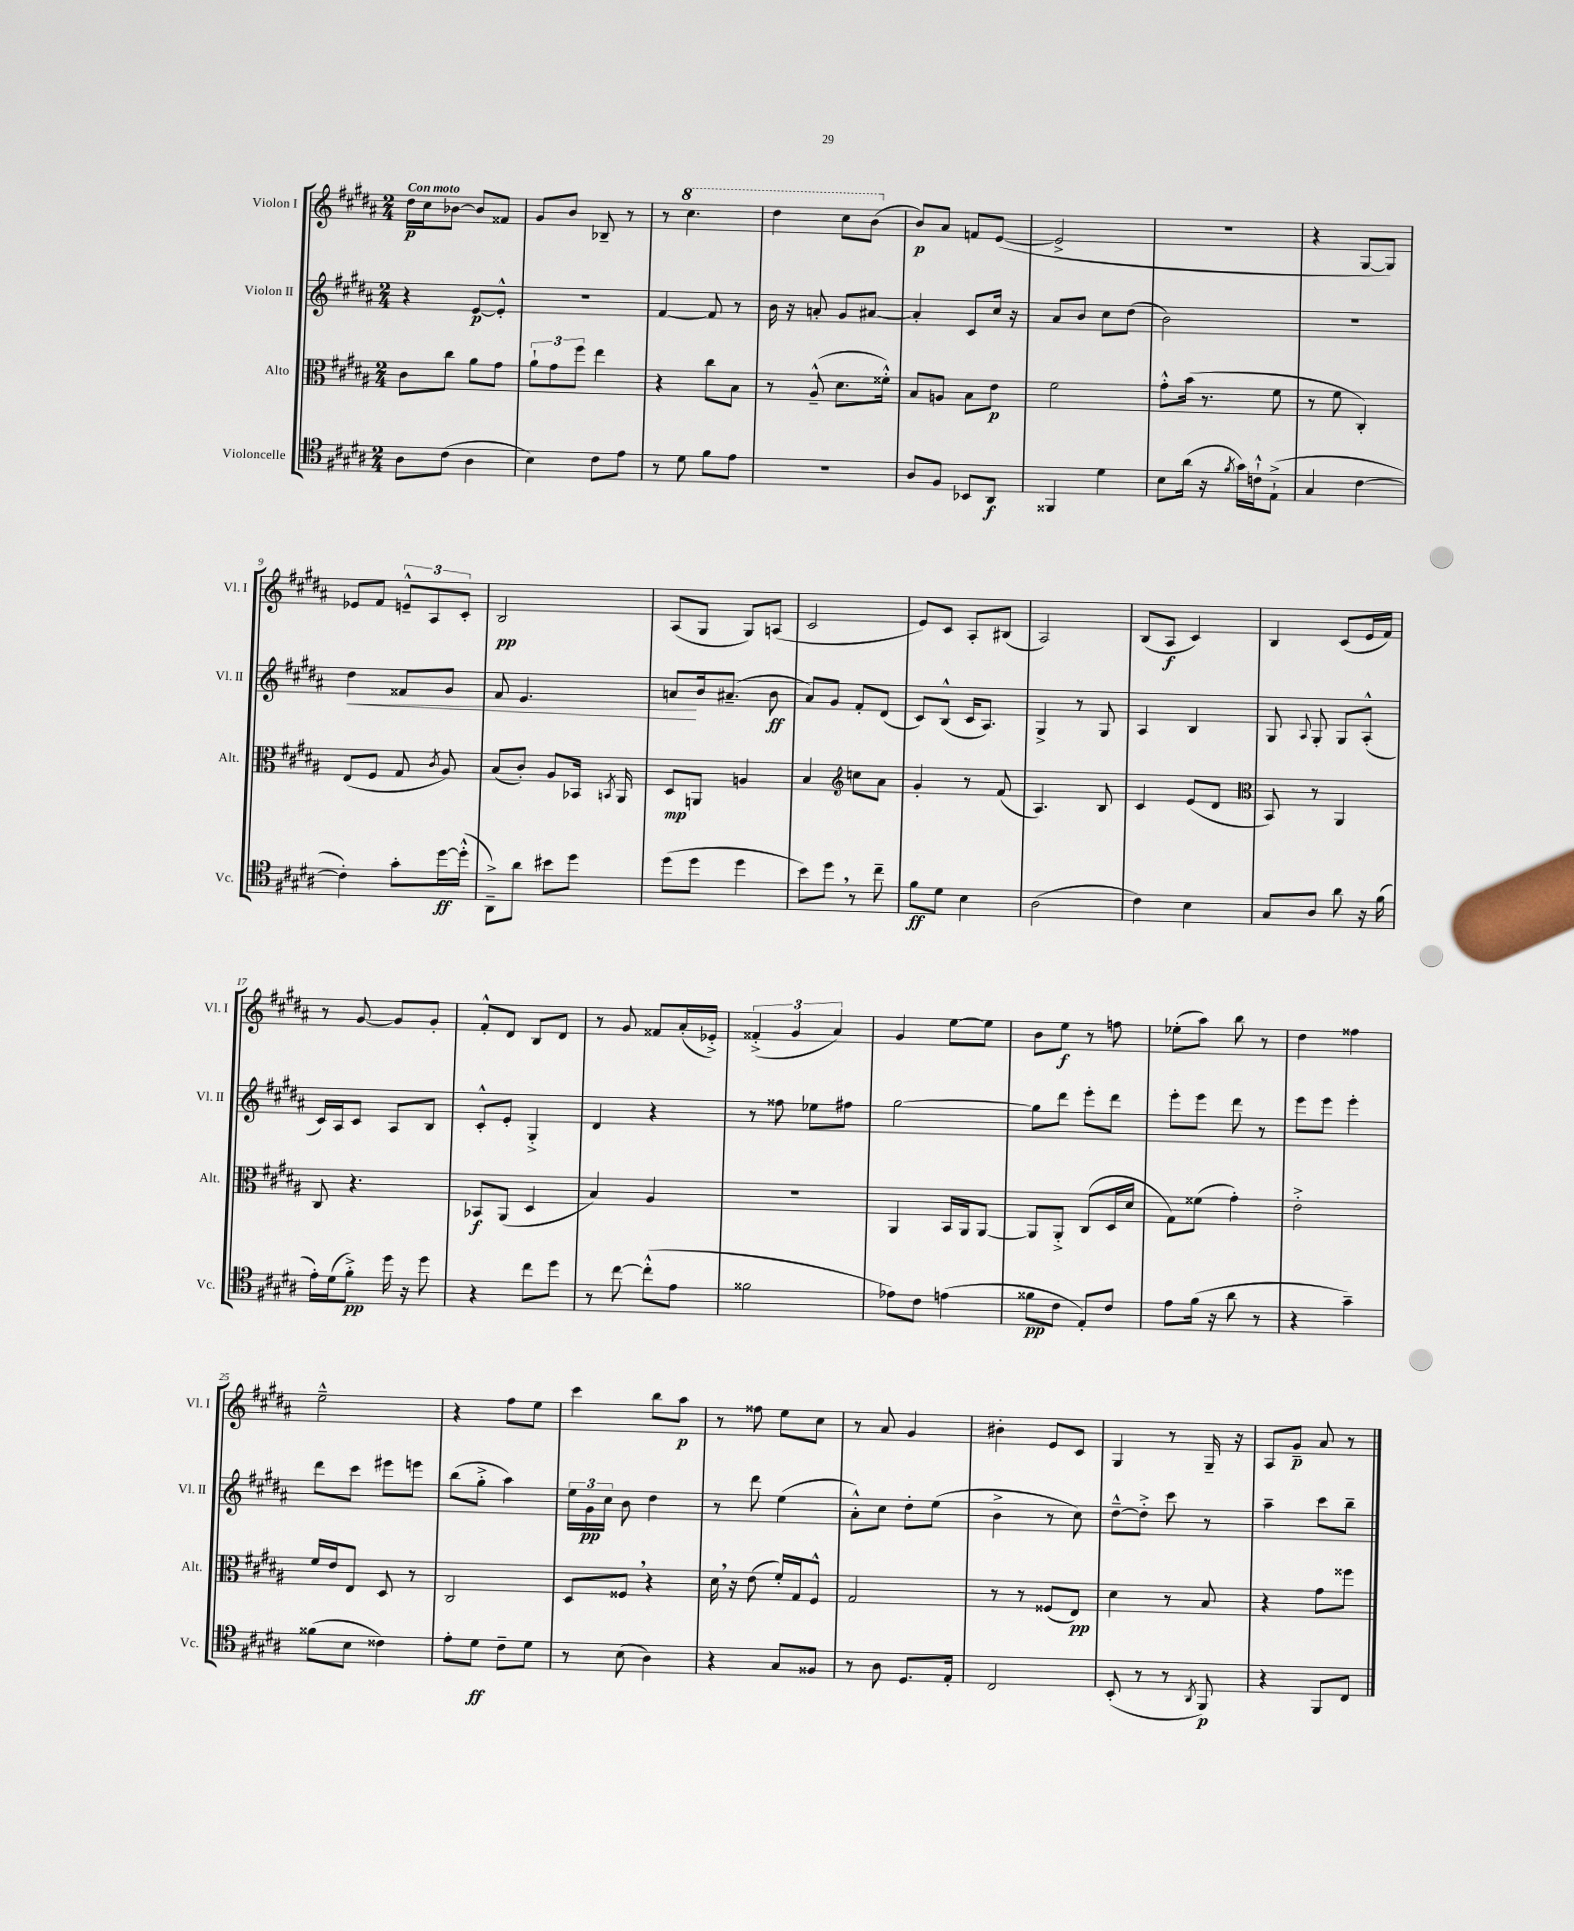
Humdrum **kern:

**kern	**kern	**kern	**kern
*staff4	*staff3	*staff2	*staff1
*clefC4	*clefC3	*clefG2	*clefG2
*k[f#c#g#d#a#]	*k[f#c#g#d#a#]	*k[f#c#g#d#a#]	*k[f#c#g#d#a#]
*M2/4	*M2/4	*M2/4	*M2/4
8A#\L	8c#\L	4r	16dd#\LL
.	.	.	16cc#\J
(8c#\J	8cc#\J	.	[8b-\J
4A#\	8a#\L	[8e/L	8b-/]L
.	8g#\J	8e'^^/]J	8f##/J
=	=	=	=
4B\)	12a#`\L	2r	8g#/L
.	12g#\	.	.
.	.	.	8b/J
.	12ff#\J	.	.
8c#\L	4ee\	.	8B-~/
8e\J	.	.	8r
=	=	=	=
8r	4r	[4f#/	8r
8d#\	.	.	4.ccc#\
8f#\L	8cc#\L	8f#/]	.
8e\J	8B\J	8r	.
=	=	=	=
2r	8r	16b\	4ddd#\
.	.	16r	.
.	(8A#~^^/	8a'/	.
.	8.d#\L	8g#/L	8ccc#\L
.	.	[8a#/J	(8bb\J
.	16f##'^^\Jk)	.	.
=	=	=	=
8A#/L	8B/L	4a#'/]	8b/L)
8F#/J	8A/J	.	8a#/J
8BB-/L	8B\L	8c#/L	8f/L
8AA#/J	8e\J	16cc#/Jk	([8e/J
.	.	16r	.
=	=	=	=
4FF##/	2f#\	8a#/L	2e^/]
.	.	8b/J	.
4d#\	.	8cc#\L	.
.	.	(8dd#\J	.
=	=	=	=
8B\L	8g#'^^\L	2b\)	2r
(16a#\Jk	(16b\Jk	.	.
16r	8.r	.	.
8qf#/	.	.	.
16g#\LL)	.	.	.
16c`^^\J	.	.	.
(8E`^\J	8f#\	.	.
=	=	=	=
4G#/	8r	2r	4r
.	8f#\	.	.
[4c#\	4C#'/)	.	[8G#/L
.	.	.	8G#/]J)
=	=	=	=
4c#'\])	(8E/L	4dd#\	8e-/L
.	8F#/J	.	8f#/J
8g#'\L	8G#/	8f##/L	12e~^^/L
.	.	.	12A#/
.	8qc#/	.	.
[16dd#\L	8A#/)	8g#/J	.
.	.	.	12c#'/J
(16dd#'^^\]JJ	.	.	.
=	=	=	=
8AA#~^\L)	(8B/L	8f#/	2B/
8a#\J	8c#'/J)	4.e/	.
8b#\L	8A#/L	.	.
8dd#\J	16BB-/Jk	.	.
.	8qBB/	.	.
.	16AA#/	.	.
=	=	=	=
(8dd#\L	8D#/L	8a/L	(8A#/L
8dd#\J	8AA/J	16b/k	8G#/J
.	.	(8.a#~/J	.
4dd#\	4A/	.	8G#/L)
.	.	8b\	(8A/J
=	=	=	=
8b\L)	4B/	8a#/L)	2c#/
8dd#\J	.	8g#/J	.
*	*clefG2	*	*
8r	8cc\L	8f#'/L	.
8cc#~\	8a#\J	(8d#/J	.
=	=	=	=
8f#\L	4g#'/	8c#/L)	8e/L)
8d#\J	.	(8B^^/J	8c#/J
4B\	8r	16c#/LK	8A#'/L
.	.	8.A#/J)	.
.	(8f#/	.	(8B#/J
=	=	=	=
(2A#\	4.A#/)	4G#^/	2A#/)
.	.	8r	.
.	8B/	8G#/	.
=	=	=	=
4c#\)	4c#/	4A#/	(8B/L
.	.	.	8A#/J
4B\	(8e/L	4B/	4c#/)
.	8d#/J	.	.
=	=	=	=
*	*clefC3	*	*
8G#/L	8BB/)	8G#/	4B/
.	.	8qqA#/	.
8A#/J	8r	8G#'/	.
8a#\	4AA#/	8G#/L	(8c#/L
16r	.	(8A#'^^/J	16e/L
(16f#\	.	.	16f#/JJ)
=	=	=	=
16e'\LL)	8C#/	16c#/LL)	8r
(16d#\J	.	16A#/J	.
8f#'^\J)	4.r	8c#/J	[8g#/
16dd#\	.	8A#/L	8g#/]L
16r	.	.	.
8dd#\	.	8B/J	8g#'/J
=	=	=	=
4r	8BB-/L	8c#'^^/L	8f#'^^/L
.	(8AA#/J	8e'/J	8d#/J
8cc#\L	4D#/	4G#'^/	8B/L
8dd#\J	.	.	8d#/J
=	=	=	=
8r	4B/)	4d#/	8r
[8cc#\	.	.	8g#/
(8cc#'^^\]L	4A#/	4r	8f##/L
8e\J	.	.	(16a#'/L
.	.	.	16e-'^/JJ)
=	=	=	=
2f##\	2r	8r	(6f##'^/
.	.	8ff##\	.
.	.	.	6g#/
.	.	8ee-\L	.
.	.	.	6a#/)
.	.	8ff#\J	.
=	=	=	=
8e-\L)	4AA#/	[2gg#\	4g#/
8c#\J	.	.	.
(4e\	16BB/LL	.	[8ee\L
.	16AA#/J	.	.
.	[8AA#/J	.	8ee\]J
=	=	=	=
8f##\L	8AA#/]L	8gg#\]L	8b\L
8c#\J	8AA#'^/J	8ddd#\J	8ee\J
8E'/L)	(8C#/L	8eee'\L	8r
8c#/J	16D#/L	8ddd#\J	8ff\
.	16d#/JJ	.	.
=	=	=	=
8e\L	8G#\L)	8eee'\L	(8ee-'\L
(16f#\Jk	(8f##\J	8eee\J	8aa#\J)
16r	.	.	.
8a#\	4g#'\)	8ddd#\	8bb\
8r	.	8r	8r
=	=	=	=
4r	2e'^\	8eee\L	4dd#\
.	.	8eee\J	.
4g#~\)	.	4eee'\	4ff##\
=	=	=	=
(8f##\L	16f#/LL	8ddd#\L	2ee~^^\
.	16e/J	.	.
8B\J	8E/J	8ccc#\J	.
4c##\)	8D#/	8eee#\L	.
.	8r	8eee\J	.
=	=	=	=
8e'\L	2C#/	(8bb\L	4r
8d#\J	.	8gg#'^\J	.
8c#~\L	.	4aa#\)	8ff#\L
8d#\J	.	.	8ee\J
=	=	=	=
8r	8D#/L	24ee\LL	4ccc#\
.	.	24g#\	.
.	.	24cc#\JJ	.
(8B\	8F##/J	8b\	.
4A#\)	4r	4dd#\	8bb\L
.	.	.	8aa#\J
=	=	=	=
4r	16d#\	8r	8r
.	16r	.	.
.	(8e\	8ddd#\	8ff##\
8G#/L	16f#'/LL)	(4ee\	8ee\L
.	16G#/J	.	.
8F##/J	8F#^^/J	.	8cc#\J
=	=	=	=
8r	2G#/	8a#'^^\L)	8r
8A#\	.	8cc#\J	8a#/
8.D#/L	.	8dd#'\L	4g#/
.	.	(8ee\J	.
16E'/Jk	.	.	.
=	=	=	=
2C#/	8r	4b^\	4b#'\
.	8r	.	.
.	(8F##/L	8r	8e/L
.	8E/J)	8cc#\)	8c#/J
=	=	=	=
(8BB'/	4d#\	[8dd#~^^\L	4G#/
8r	.	8dd#'^\]J	.
8r	8r	8ccc#\	8r
8qAA#/	.	.	.
8FF#/)	8B/	8r	16G#~/
.	.	.	16r
=	=	=	=
4r	4r	4aa#~\	8A#/L
.	.	.	8g#~/J
8FF#/L	8g#\L	8ccc#\L	8a#/
8C#/J	8ff##\J	8bb~\J	8r
==	==	==	==
*-	*-	*-	*-
